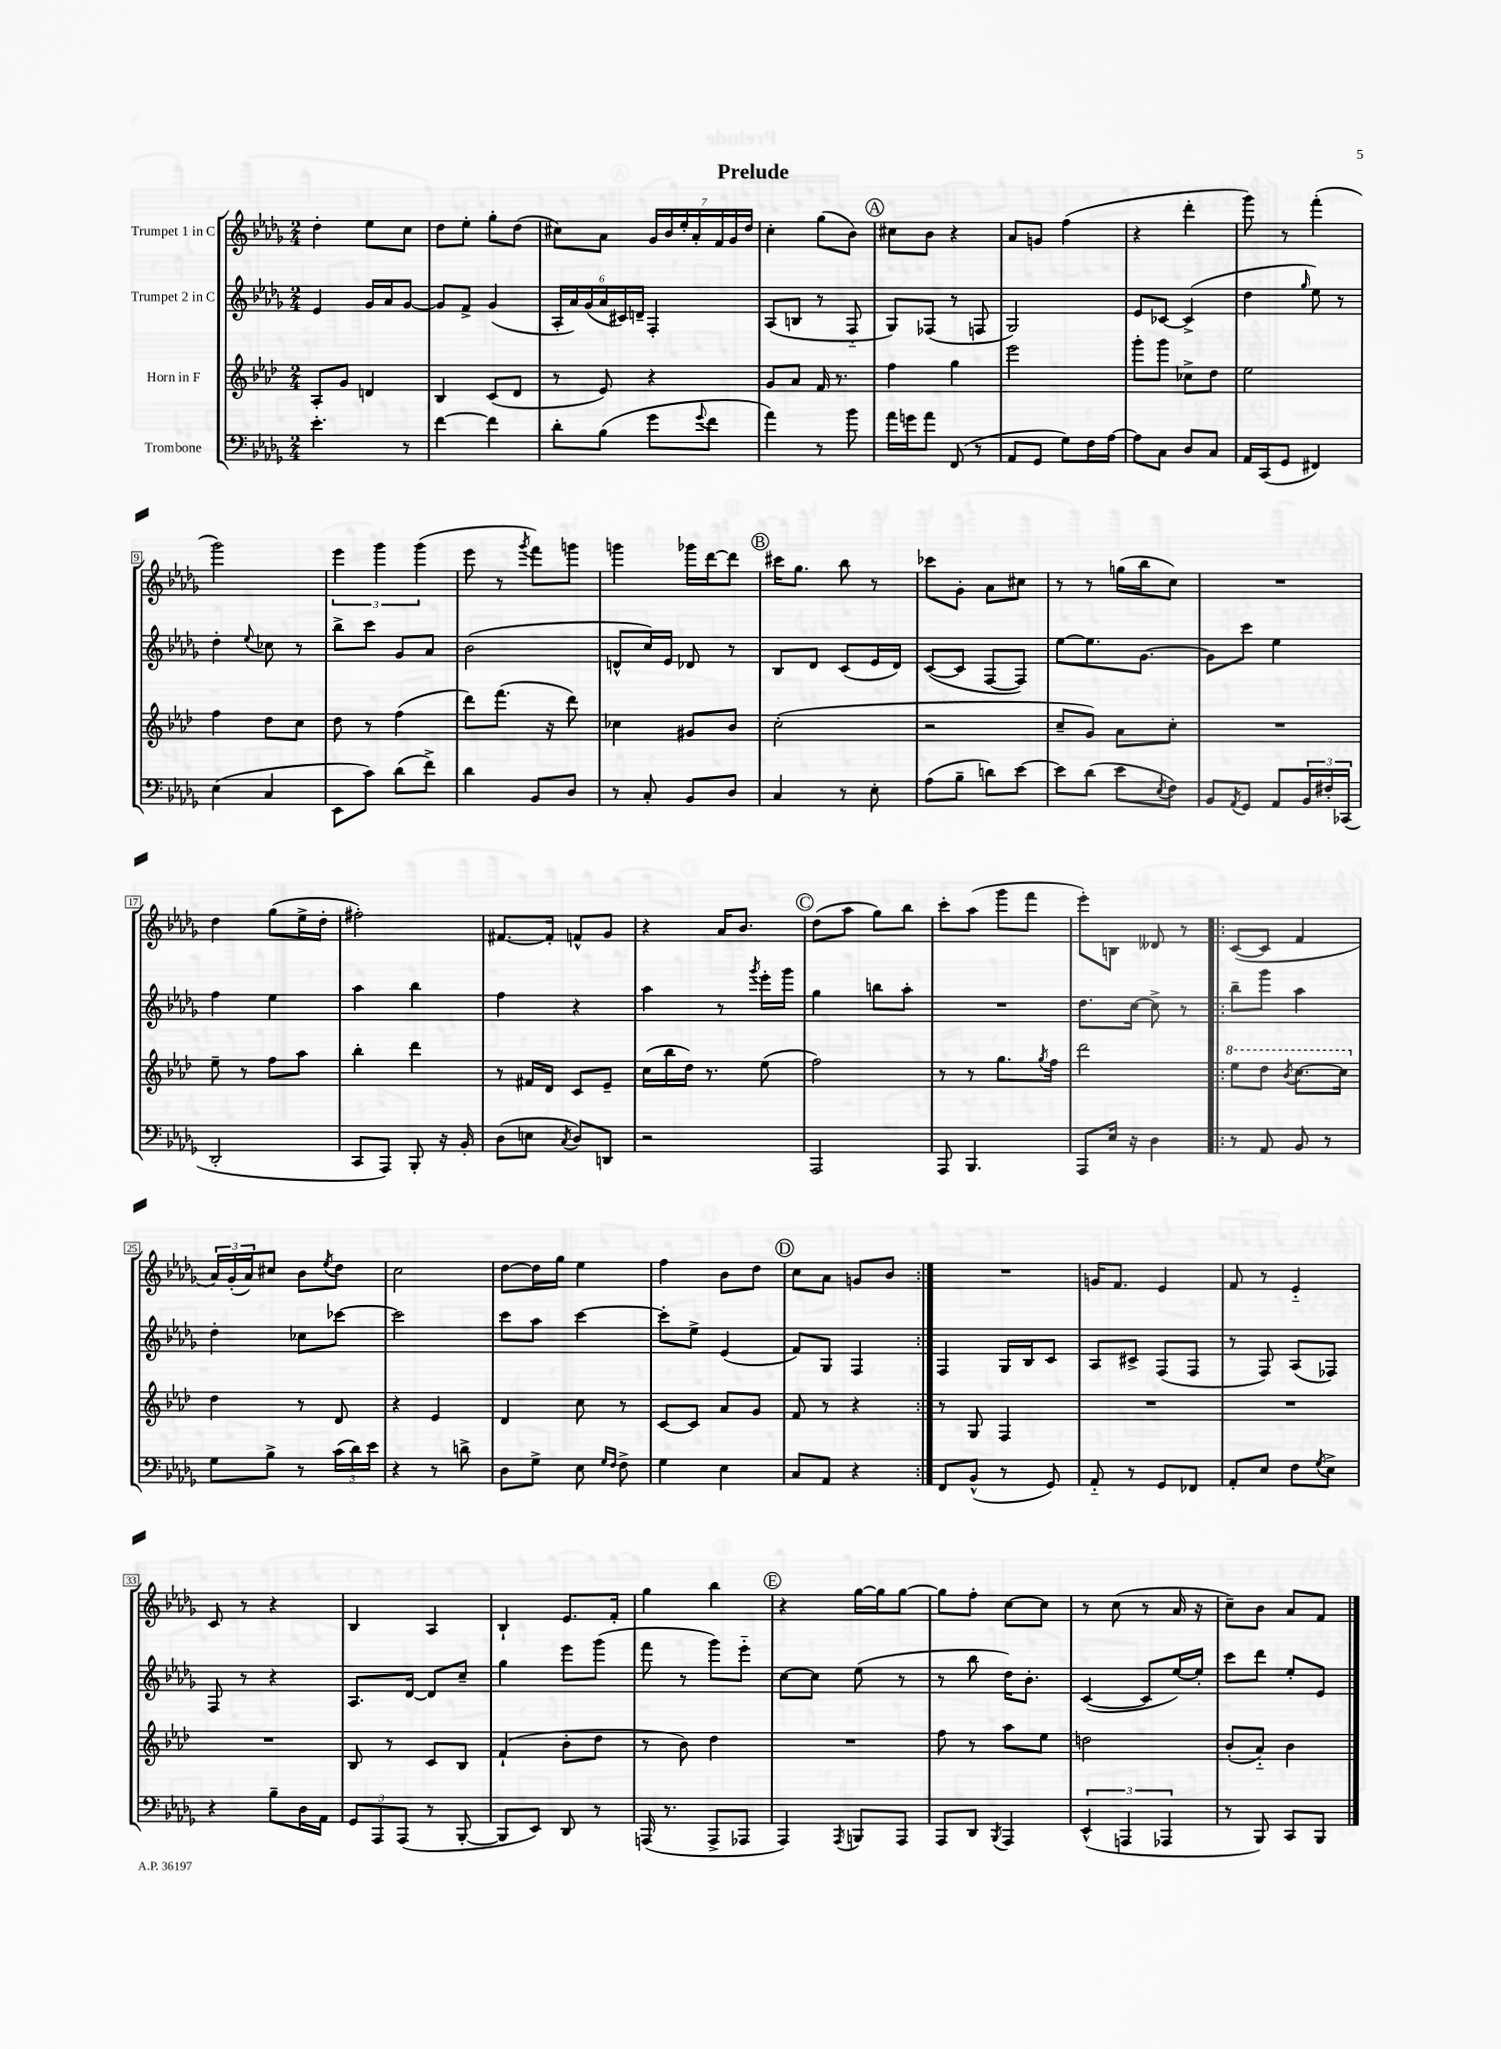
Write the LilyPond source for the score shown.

\header { title = "Prelude" }
<<
\new StaffGroup <<
\new Staff = "s0" \with { instrumentName = "Trumpet 1 in C" } {
    \clef treble \key des \major \numericTimeSignature \time 2/4
    des''4-. ees''8 c''8 |
    des''8 ees''8-. ges''8-. des''8( |
    cis''8) aes'8 \tuplet 7/4 { ges'16 bes'16 ees''16-. aes'16-. f'16 ges'16 des''16 } |
    c''4-. ges''8( bes'8) |
    \mark \markup { \circle "A" } cis''8 bes'8 r4 |
    aes'8 g'8 f''4( |
    r4 des'''4-. |
    ges'''8) r8 f'''4-.( |
    ges'''2) |
    \tuplet 3/2 { ees'''4 ges'''4 ges'''4( } |
    ees'''8 r8 \acciaccatura { ges'''8 } f'''8) g'''8 |
    g'''4 ges'''16 des'''16~ des'''8 |
    \mark \markup { \circle "B" } cis'''16 ges''8. bes''8 r8 |
    ces'''8 ges'8-. aes'8 cis''8 |
    r8 r8 g''16( bes''16 c''8) |
    R2 |
    des''4 ges''8( ees''16-> des''16-. |
    fis''2-.) |
    fis'8.~ fis'16-. f'8-^ ges'8 |
    r4 aes'16 bes'8. |
    \mark \markup { \circle "C" } des''8( aes''8 ges''8) bes''8 |
    c'''8-. aes''8( ges'''8 f'''8 |
    ees'''8-.) b8 deses'8 r8 |
    \repeat volta 2 { c'8~( c'8 f'4 |
    \tuplet 3/2 { aes'16) ges'16-.( aes'16) } cis''8 bes'8 \acciaccatura { ees''8 } des''8 |
    c''2 |
    des''8~ des''16 ges''16 ees''4 |
    f''4 bes'8 des''8 |
    \mark \markup { \circle "D" } c''8 aes'8 g'8 bes'8 | }
    R2 |
    g'16 f'8. ees'4 |
    f'8 r8 ees'4-_ |
    c'8 r8 r4 |
    bes4 aes4 |
    bes4-! ees'8. f'16-. |
    ges''4 bes''4 |
    \mark \markup { \circle "E" } r4 ges''16~ ges''16 ges''8~ |
    ges''8 f''8-. c''8~ c''8 |
    r8 c''8( r8 aes'16 r16 |
    c''8--) bes'8 aes'8 f'8 \bar "|." |
}
\new Staff = "s1" \with { instrumentName = "Trumpet 2 in C" } {
    \clef treble \key des \major \numericTimeSignature \time 2/4
    ees'4 ges'16 aes'16 ges'8~ |
    ges'8 f'8-> ges'4( |
    \tuplet 6/4 { aes16-. aes'16) ges'16( aes'16 cis'16) d'16-- } f4-. |
    aes8( b8 r8 f8-_ |
    \mark \markup { \circle "A" } ges8) fes8( r8 f8 |
    ges2) |
    ees'8 ces'8~ ces'4->( |
    des''4 \grace { ges''16 } ees''8) r8 |
    des''4-. \appoggiatura { ees''8 } ces''8 r8 |
    bes''8-> c'''8 ges'8 aes'8 |
    bes'2( |
    d'8-^ c''16) ees'16 des'8 r8 |
    \mark \markup { \circle "B" } bes8 des'8 c'8( ees'16 des'16) |
    c'8~( c'8 f8~ f8) |
    ees''8~ ees''8. ges'8.~ |
    ges'8 c'''8 ees''4 |
    f''4 ees''4 |
    aes''4 bes''4 |
    f''4 r4 |
    aes''4 r8 \acciaccatura { ges'''8 } ees'''16-. ges'''16 |
    \mark \markup { \circle "C" } ges''4 b''8 aes''8-. |
    R2 |
    des''8. c''16~ c''8-> r8 |
    \repeat volta 2 { bes''8-- ges'''8 aes''4 |
    des''4-. ces''8 ces'''8~ |
    ces'''2 |
    c'''8 aes''8 c'''4~ |
    c'''8-. ees''8-> ees'4( |
    \mark \markup { \circle "D" } f'8) ges8 f4 | }
    f4 ges16 bes16 c'8 |
    aes8 cis'8-> f8( f8 |
    r8 f8) aes8( fes8) |
    f8 r8 r4 |
    aes8. des'16~ des'8 c''8-- |
    ges''4 ees'''8 ges'''8( |
    f'''8 r8 ges'''8) ees'''8-_ |
    \mark \markup { \circle "E" } c''8~ c''8 ees''8( r8 |
    r8 bes''8 des''16) bes'8.-. |
    c'4~( c'8 ees''16~) ees''16-. |
    c'''8 des'''8 ees''8-. ees'8 \bar "|." |
}
\new Staff = "s2" \with { instrumentName = "Horn in F" } {
    \clef treble \key aes \major \numericTimeSignature \time 2/4
    aes8-. g'8 d'4 |
    bes4 c'8( des'8 |
    r8 ees'8) r4 |
    g'8 aes'8 f'16 r8. |
    \mark \markup { \circle "A" } f''4 g''4 |
    ees'''2 |
    g'''8-. g'''8 ces''8-> des''8 |
    ees''2 |
    f''4 des''8 c''8 |
    des''8 r8 f''4( |
    des'''8) f'''8.( r16 des'''8) |
    ces''4 gis'8 bes'8 |
    \mark \markup { \circle "B" } c''2-.( |
    r2 |
    c''8-- g'8) aes'8 c''8-. |
    R2 |
    ees''8-- r8 f''8 aes''8 |
    bes''4-. des'''4 |
    r8 fis'16 des'16 c'8 ees'8-- |
    c''16( bes''16 des''16) r8. ees''8( |
    \mark \markup { \circle "C" } f''2) |
    r8 r8 g''8. \acciaccatura { g''8 } f''16 |
    des'''2 |
    \repeat volta 2 { \ottava #1 ees'''8 des'''8 \acciaccatura { bes''8 } c'''8.~ c'''16 \ottava #0 |
    des''4 r8 des'8 |
    r4 ees'4 |
    des'4 c''8 r8 |
    c'8~ c'8 aes'8 g'8 |
    \mark \markup { \circle "D" } f'8 r8 r4 | }
    r8 g8 f4 |
    R2 |
    R2 |
    R2 |
    bes8 r8 c'8 bes8 |
    f'4-!( bes'8-. des''8 |
    r8 bes'8) des''4 |
    \mark \markup { \circle "E" } R2 |
    f''8 r8 aes''8 ees''8 |
    d''2 |
    bes'8-.( aes'8-_) bes'4 \bar "|." |
}
\new Staff = "s3" \with { instrumentName = "Trombone" } {
    \clef bass \key des \major \numericTimeSignature \time 2/4
    ees'4.-. r8 |
    f'4~ f'4 |
    des'8-. bes8( ges'8 \appoggiatura { ges'8 } f'8 |
    aes'4) r8 bes'8 |
    \mark \markup { \circle "A" } aes'16 g'16 aes'8 f,8( r8 |
    aes,8 ges,8 ges8) f16 aes16~ |
    aes8 c8 des8 c8 |
    aes,16 c,16( ges,8 fis,4) |
    ees4( c4 |
    ees,8 c'8) des'8( f'8->) |
    des'4 bes,8 des8 |
    r8 c8-. bes,8 des8 |
    \mark \markup { \circle "B" } c4 r8 ees8-. |
    aes8( bes8-- d'8) ees'8~ |
    ees'8 des'8( ees'8 \acciaccatura { ees8 } f8) |
    bes,8 \acciaccatura { aes,8 } ges,8 aes,8 \tuplet 3/2 { bes,16 fis16-. ces,16( } |
    des,2-. |
    c,8 aes,,8) bes,,8-. r16 bes,16-. |
    des8( e8 \acciaccatura { c8 } des8) d,8 |
    r2 |
    \mark \markup { \circle "C" } aes,,2 |
    aes,,8 bes,,4. |
    aes,,8 ees16 r16 des4 |
    \repeat volta 2 { r8 aes,8 bes,8 r8 |
    ges8 bes8-> r8 \tuplet 3/2 { c'16( des'16) ees'16 } |
    r4 r8 d'8-> |
    des8 ges8-> ees8 \grace { ges16 f16 } f8-> |
    ges4 ees4 |
    \mark \markup { \circle "D" } c8 aes,8 r4 | }
    f,8 bes,8-^( r8 ges,8) |
    aes,8-_ r8 ges,8 fes,8 |
    aes,8-. ees8 f8 \acciaccatura { ges8 } ees8-> |
    r4 bes8-- des16 aes,16 |
    \tuplet 3/2 { ges,8 aes,,8 aes,,8( } r8 bes,,8~-. |
    bes,,8 ees,8) des,8 r8 |
    a,,16( r8. a,,8-> aes,,8 |
    \mark \markup { \circle "E" } aes,,4) \acciaccatura { aes,,8 } b,,8 aes,,8 |
    aes,,8 des,8 \acciaccatura { bes,,8 } aes,,4 |
    \tuplet 3/2 { ees,4-^( a,,4 aes,,4 } |
    r8 bes,,8) c,8 bes,,8 \bar "|." |
}
>>
>>
\layout { \context { \Score \override BarNumber.stencil = #(make-stencil-boxer 0.1 0.3 ly:text-interface::print) } }
